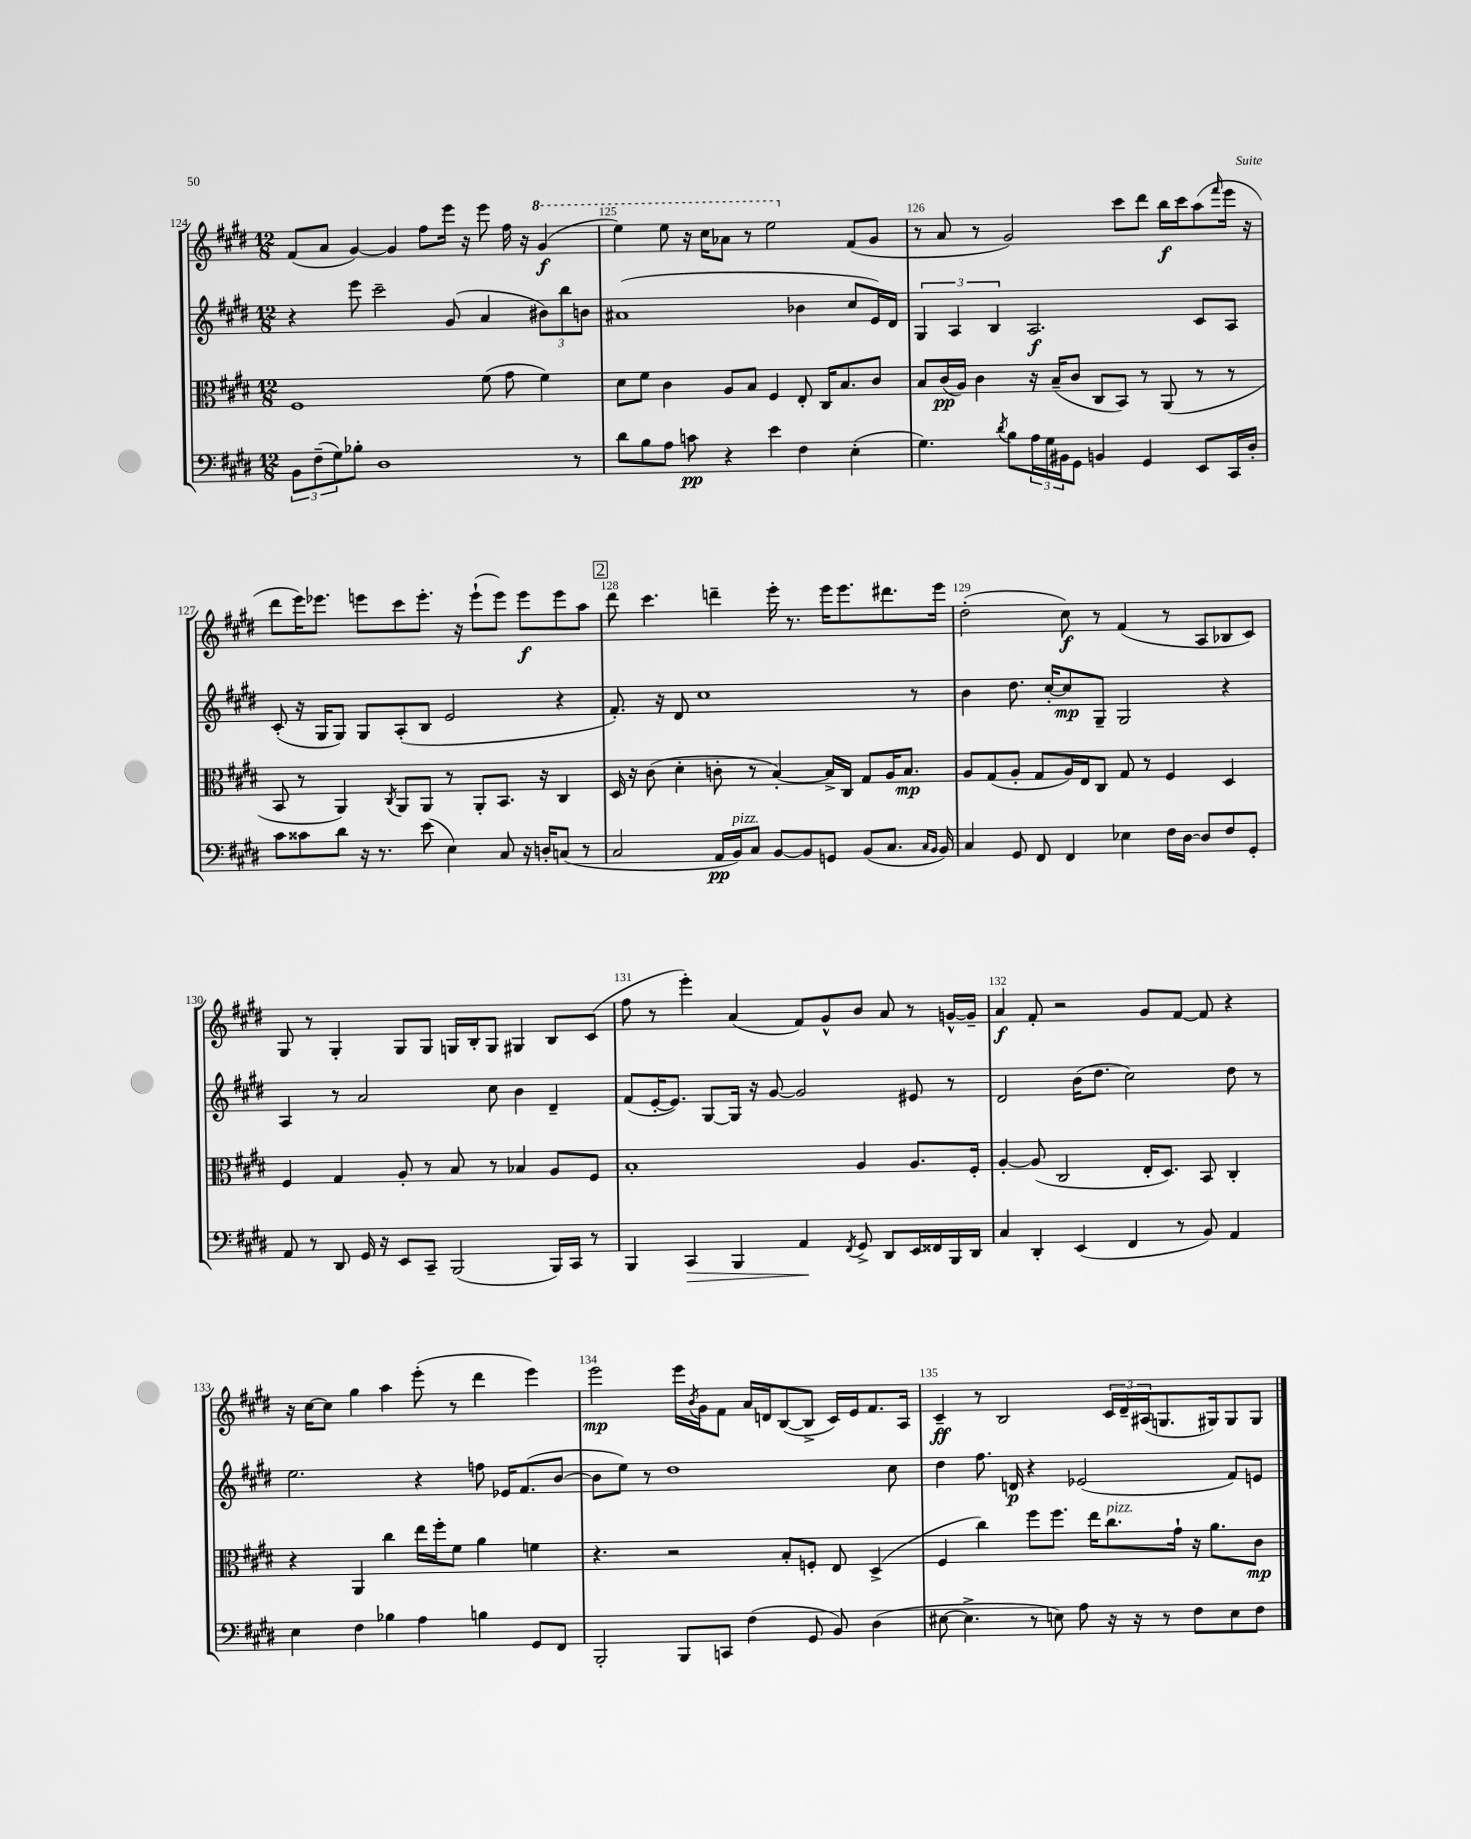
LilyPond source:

<<
\new StaffGroup <<
\new Staff = "s0" {
    \clef treble \key e \major \numericTimeSignature \time 12/8
    fis'8( a'8 gis'4~) gis'4 fis''8 e'''16 r16 e'''8 fis''16 r16 \ottava #1 gis''4\f( |
    e'''4) e'''8 r16 cis'''16 aes''8 r8 e'''2 \ottava #0 fis'8( gis'8 |
    r8 a'8 r8 gis'2) cis'''8 dis'''8 b''16\f cis'''16 a''8( \grace { fis'''16 } e'''16 r16 |
    dis'''8 e'''16) ees'''8. e'''8 cis'''8 e'''8.-. r16 e'''8-!( e'''8) e'''8\f e'''8 a''8 |
    \mark \markup { \box "2" } dis'''8 cis'''4. d'''4-- e'''16-. r8. e'''16 e'''8. dis'''8. e'''16 |
    dis''2-.( cis''8\f) r8 fis'4( r8 a8 bes8 cis'8) |
    gis8 r8 gis4-. gis8 gis8 g16 b16-. g8 gis4 b8 cis'8( |
    fis''8 r8 e'''4-.) a'4( fis'8) gis'8-^ b'8 a'8 r8 g'16~-^ g'16-- |
    a'4\f fis'8-. r2 gis'8 fis'8~ fis'8 r4 |
    r16 cis''16~ cis''8 gis''4 a''4 e'''8-.( r8 dis'''4 e'''4) |
    e'''2\mp e'''16 \acciaccatura { b'8 } gis'16 fis'8 a'16 d'16 b8~( b8-> cis'16) e'16 fis'8. a16 |
    cis'4--\ff r8 b2 \tuplet 3/2 { cis'16 dis'16-- ais16( } g8. gis16) gis8 gis8 \bar "|." |
}
\new Staff = "s1" {
    \clef treble \key e \major \numericTimeSignature \time 12/8
    r4 e'''8 cis'''2-- gis'8( a'4 \tuplet 3/2 { bis'8) b''8 b'8 } |
    ais'1( bes'4 cis''8 e'16) dis'16 |
    \tuplet 3/2 { gis4 a4 b4 } a2.\f cis'8 a8 |
    cis'8-.( r16 gis16 gis8) gis8 a8-.( b8 e'2 r4 |
    \mark \markup { \box "2" } fis'8.-.) r16 dis'8 cis''1 r8 |
    b'4 dis''8. cis''16~-. cis''8\mp gis8-- gis2 r4 |
    a4 r8 a'2 cis''8 b'4 dis'4-- |
    fis'8( e'16~-. e'8.) gis8~ gis16 r16 gis'8~ gis'2 eis'8 r8 |
    dis'2 b'16( dis''8. cis''2) dis''8 r8 |
    e''2. r4 f''8 ees'16 fis'8.( b'8~ |
    b'8 e''8) r8 dis''1 cis''8 |
    dis''4 fis''8. d'16\p r4 ees'2( fis'8) e'8 \bar "|." |
}
\new Staff = "s2" {
    \clef alto \key e \major \numericTimeSignature \time 12/8
    fis1 fis'8( gis'8 fis'4) |
    dis'8 fis'8 cis'4 a8 b8 fis4 e8-. cis16 b8. cis'8 |
    b8 cis'16\pp( a16) cis'4 r16 b16--( cis'8 cis8 b,8) r8 a,8( r8 r8 |
    b,8 r8 a,4) \acciaccatura { cis8 } a,8 a,8 r8 a,8-. b,8. r16 cis4 |
    \mark \markup { \box "2" } dis16 r16 cis'8( dis'4-. c'8-. r8 b4~-.) b16-> cis16 gis8 a16 b8.\mp |
    a8 gis8( a8-. gis8 a16) e16 cis8 gis8 r8 fis4 dis4 |
    fis4 gis4 a8-. r8 b8 r8 bes4 a8 fis8 |
    b1-. a4 a8. fis16-. |
    a4~-. a8( cis2 e16-. dis8.) b,8 cis4-. |
    r4 a,4 cis''4 e''16 fis''16-. fis'8 a'4 f'4 |
    r4. r2 b8-. f8-. e8 dis4->( |
    fis4 cis''4) fis''8 fis''8. e''16 cis''8.^\markup { \italic "pizz." } gis'16-! r16 a'8. cis'8\mp \bar "|." |
}
\new Staff = "s3" {
    \clef bass \key e \major \numericTimeSignature \time 12/8
    \tuplet 3/2 { b,8 fis8--( gis8) } bes8-. dis1 r8 |
    dis'8 b8 a8 c'8\pp r4 e'4 fis4 e4-.( |
    gis4.) \acciaccatura { dis'8 } b8 \tuplet 3/2 { a16 gis16 bis,16 } gis,8 b,4 gis,4 e,8 cis,16 dis16-. |
    cis'8 cisis'8 dis'8 r16 r8. e'8( e4) cis8 r16 d16-. c8( r8 |
    \mark \markup { \box "2" } cis2 a,16\pp b,16^\markup { \italic "pizz." }) cis8 b,8~ b,8 g,8 b,8( cis8. \grace { cis16 b,16 } b,16) |
    cis4 gis,8 fis,8 fis,4 ees4 fis16 dis16~ dis8 fis8 gis,8-. |
    a,8 r8 dis,8 gis,16 r16 e,8 cis,8-- b,,2( b,,16) cis,16 r8 |
    b,,4 cis,4\> b,,4 a,4\! \acciaccatura { fis,8 } gis,8-> dis,8 e,16 fisis,16 b,,16 dis,16 |
    cis4 dis,4-. e,4( fis,4 r8 b,8) a,4 |
    e4 fis4 bes4 a4 b4 gis,8 fis,8 |
    b,,2-. b,,8 c,8 fis4( gis,8 b,8) dis4( |
    eis8~ eis4.-> r8 e8) a8 r16 r16 r8 fis8 e8 fis8 \bar "|." |
}
>>
>>
\layout { \context { \Score currentBarNumber = #124 \override BarNumber.break-visibility = ##(#f #t #t) barNumberVisibility = #all-bar-numbers-visible } }
